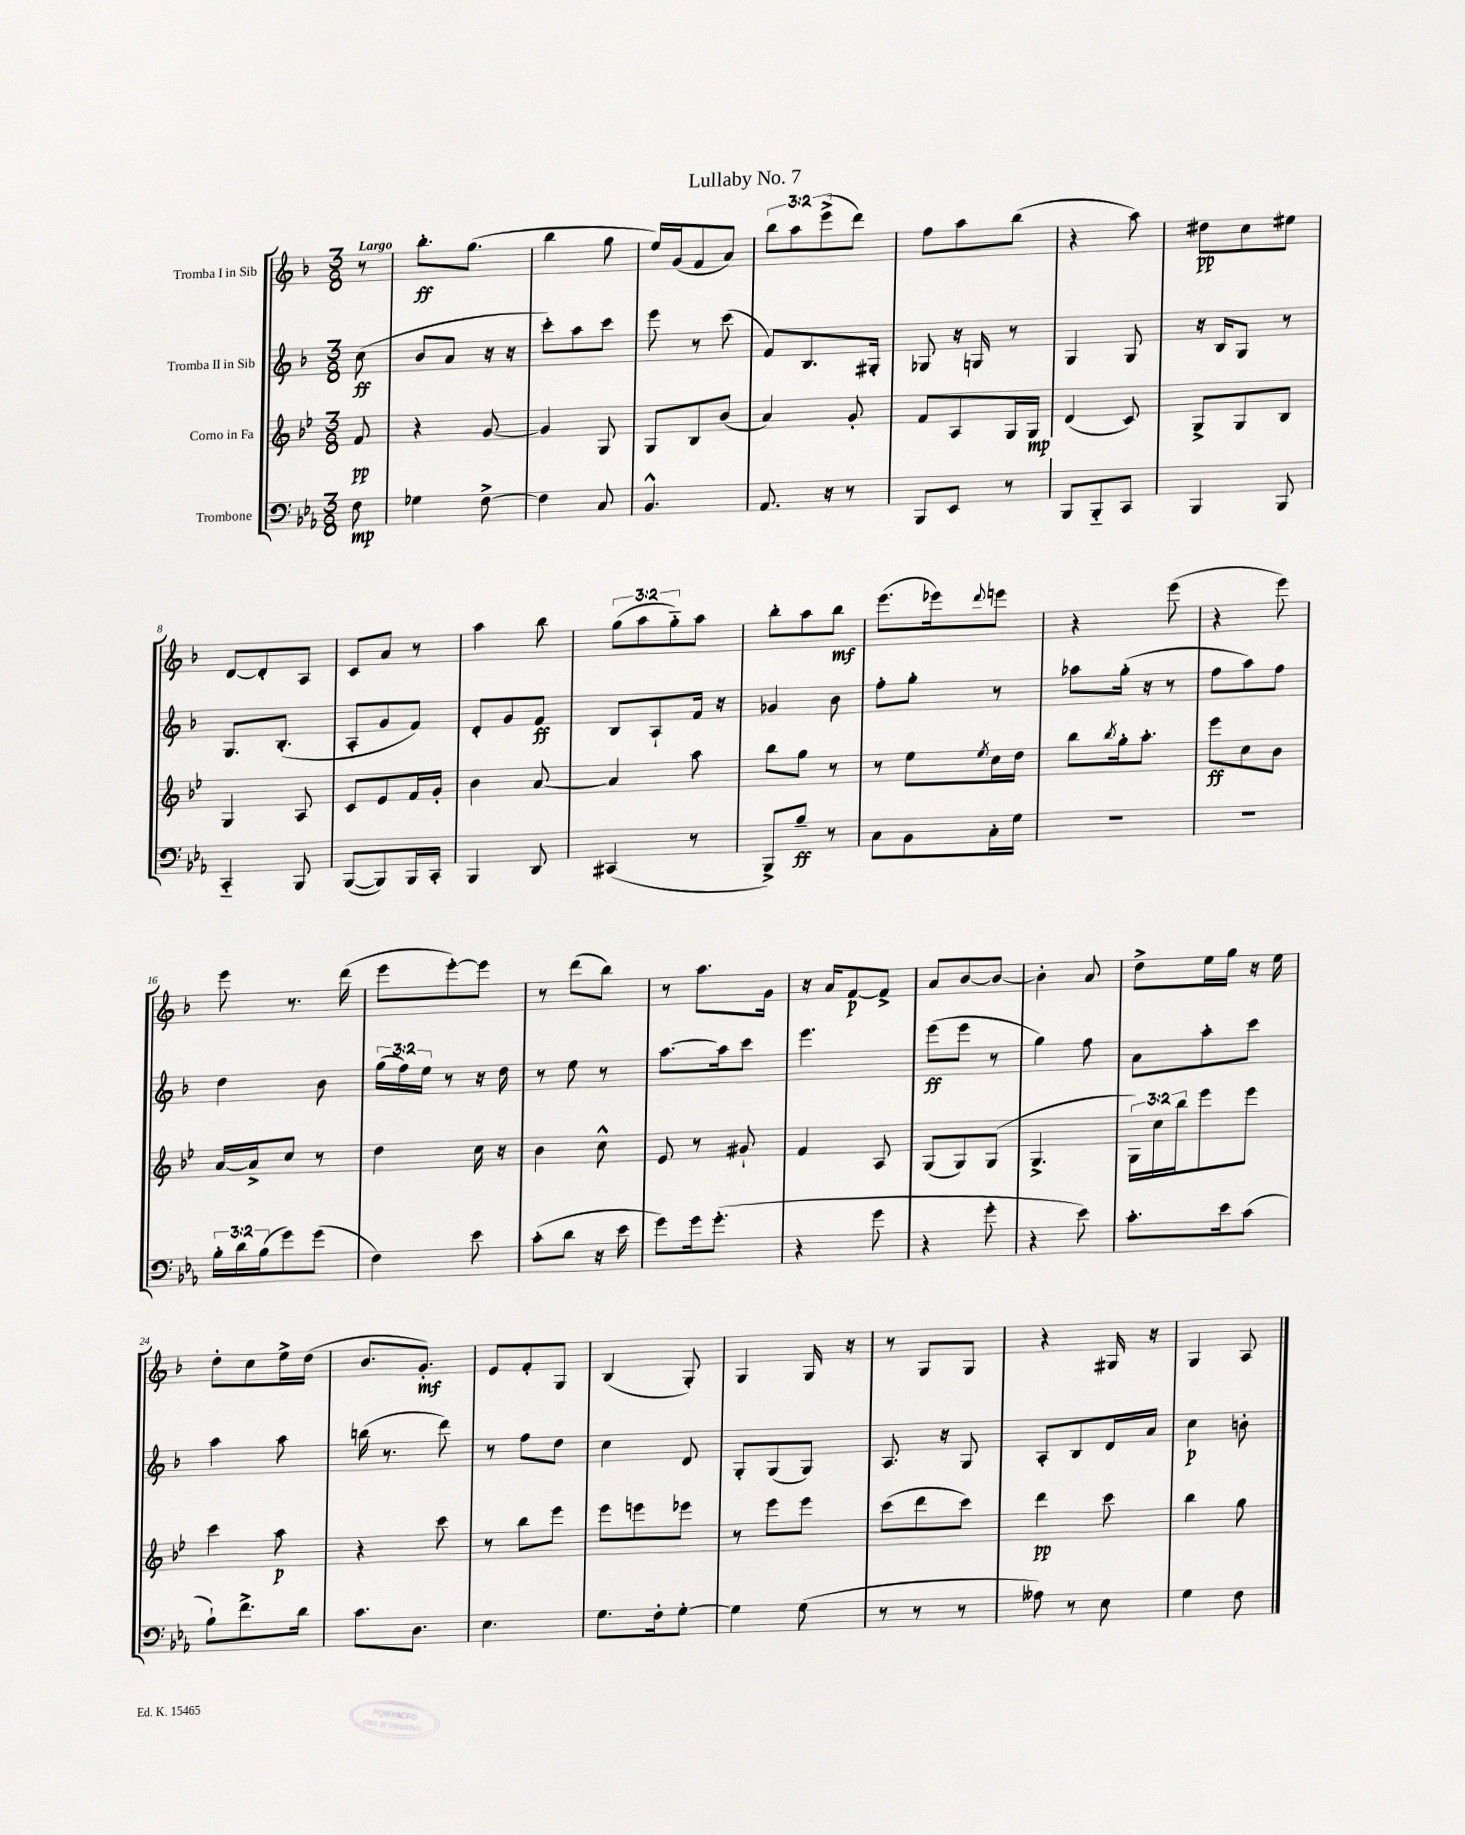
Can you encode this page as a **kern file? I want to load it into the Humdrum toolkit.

**kern	**kern	**kern	**kern
*staff4	*staff3	*staff2	*staff1
*clefF4	*clefG2	*clefG2	*clefG2
*k[b-e-a-]	*k[b-e-]	*k[b-]	*k[b-]
*M3/8	*M3/8	*M3/8	*M3/8
8F	8f	(8cc	8r
=	=	=	=
4G-	4r	8b-	8.bb-'
.	.	8a	.
.	.	.	(8.gg
[8F^	[8g	16r	.
.	.	16r	.
=	=	=	=
4F]	4g]	8ccc')	4bb-
.	.	8aa	.
8C	8G	8ccc	8gg
=	=	=	=
4.BB-^^	8G	8eee	16ee)
.	.	.	(16g
.	8B-	8r	8f
.	(8b-	(8ccc	8a)
=	=	=	=
8.AA-	4a)	8f)	12bb-
.	.	.	12aa
.	.	8.B-	.
.	.	.	(12eee^
16r	.	.	.
8r	8g'	.	8ddd)
.	.	16G#'	.
=	=	=	=
8BBB-	8f	8G-	8ff
8EE-	8A	16r	8aa
.	.	16G	.
8r	16G	8r	(8bb-
.	16G	.	.
=	=	=	=
8BBB-	(4d	4G	4r
8BBB-'~	.	.	.
8CC	8c)	8G	8aa)
=	=	=	=
4BBB-	8G^	16r	8dd#
.	.	16B-	.
.	8G	8G	8cc
8BBB-	8B-	8r	8ee#
=	=	=	=
4CC'~	4G	8.G	[8d
.	.	.	8d']
.	.	(8.B-'	.
8BBB-	8A	.	8A
=	=	=	=
([8BBB-	8c	8A'	8c
8BBB-])	8e-	8g	8a
16BBB-	16f	8f)	8r
16CC'	16g'	.	.
=	=	=	=
4BBB-	4b-	8d'	4aa
.	.	8g	.
8DD	[8a	8f	8bb-
=	=	=	=
(4CC#	4a]	8B-	(12gg
.	.	.	12aa
.	.	8A`	.
.	.	.	12gg'~)
8r	8aa	16f	8aa
.	.	16r	.
=	=	=	=
8BBB-^)	8bb-	4g-	8bb-'
8B-~	8gg	.	8aa
8r	8r	8b-	8bb-
=	=	=	=
8C	8r	8ff'	(8.eee
8BB-	8ee-	8gg'	.
.	.	.	16eee-)
.	8qee-	.	8qqddd
16C'	16cc	8r	8eee
16G	16dd	.	.
=	=	=	=
4.r	8bb-	8aa-	4r
.	8qbb-	.	.
.	16gg'	(16gg'	.
.	8.aa'	16r	.
.	.	8r	(8eee
=	=	=	=
4.r	8eee-	8ff	4r
.	8cc	8aa)	.
.	8b-	8ff	8eee)
=	=	=	=
24B-'	[16a	4dd	8eee
24d	.	.	.
.	16a^]	.	.
(24B-	.	.	.
8g)	8cc	.	8.r
(8g	8r	8b-	.
.	.	.	(16ddd
=	=	=	=
4F)	4dd	(24gg	8eee
.	.	24ff)	.
.	.	24ee	.
.	.	8r	[8eee')
8e-	16cc	16r	8eee]
.	16r	16dd	.
=	=	=	=
(8c'	4b-	8r	8r
8d	.	8ee	(8ddd
16r	8cc^^	8r	8bb-)
16e-	.	.	.
=	=	=	=
8g)	8e-	[8.aa	8r
16g	8r	.	8.aa
(8.g'	.	16aa]	.
.	8g#`	8ccc	.
.	.	.	16g
=	=	=	=
4r	4f	4.eee	16r
.	.	.	16a
.	.	.	[8f
8g	8A	.	8f^]
=	=	=	=
4r	(8G	(8eee	8a
.	8G)	8eee	[8b-
8g'	(8G	8r	8b-_
=	=	=	=
4r	4.G^	4gg)	4b-']
8e-)	.	8ff	8a
=	=	=	=
8.c'	24G)	8a	8dd^
.	24cc	.	.
.	24bb-	.	.
.	8eee-	8aa'	16ee
16e-	.	.	16gg
(8c	8eee-	8ccc	16r
.	.	.	16ee
=	=	=	=
8B-`)	4ccc	4aa	8dd'
8.f^	.	.	8cc
.	8aa	8aa	16ee^
16d	.	.	(16dd
=	=	=	=
8.c	4r	(16bb	8.b-
.	.	8.r	.
8.D	.	.	8.g')
.	8ccc	8ddd)	.
=	=	=	=
4.E-	8r	8r	8e
.	8bb-	8ff	8f'
.	8eee-	8dd	8G
=	=	=	=
8.G	8eee-	4cc	(4B-
.	8eee	.	.
16F'	.	.	.
[8G'	8eee-	8d	8G')
=	=	=	=
4G]	8r	8G'	4G
.	8eee-	(8G	.
(8G	8eee-	8G)	16G
.	.	.	16r
=	=	=	=
8r	(8ccc	8.A	8r
8r	8ddd	.	8G
.	.	16r	.
8r	8ccc)	8G	8G
=	=	=	=
8A--)	4ddd	8A'	4r
8r	.	8B-	.
8E-	8ccc	16d	16G#
.	.	16a	16r
=	=	=	=
4G	4bb-	4cc	4G
8F	8gg	8b'	8A
==	==	==	==
*-	*-	*-	*-
